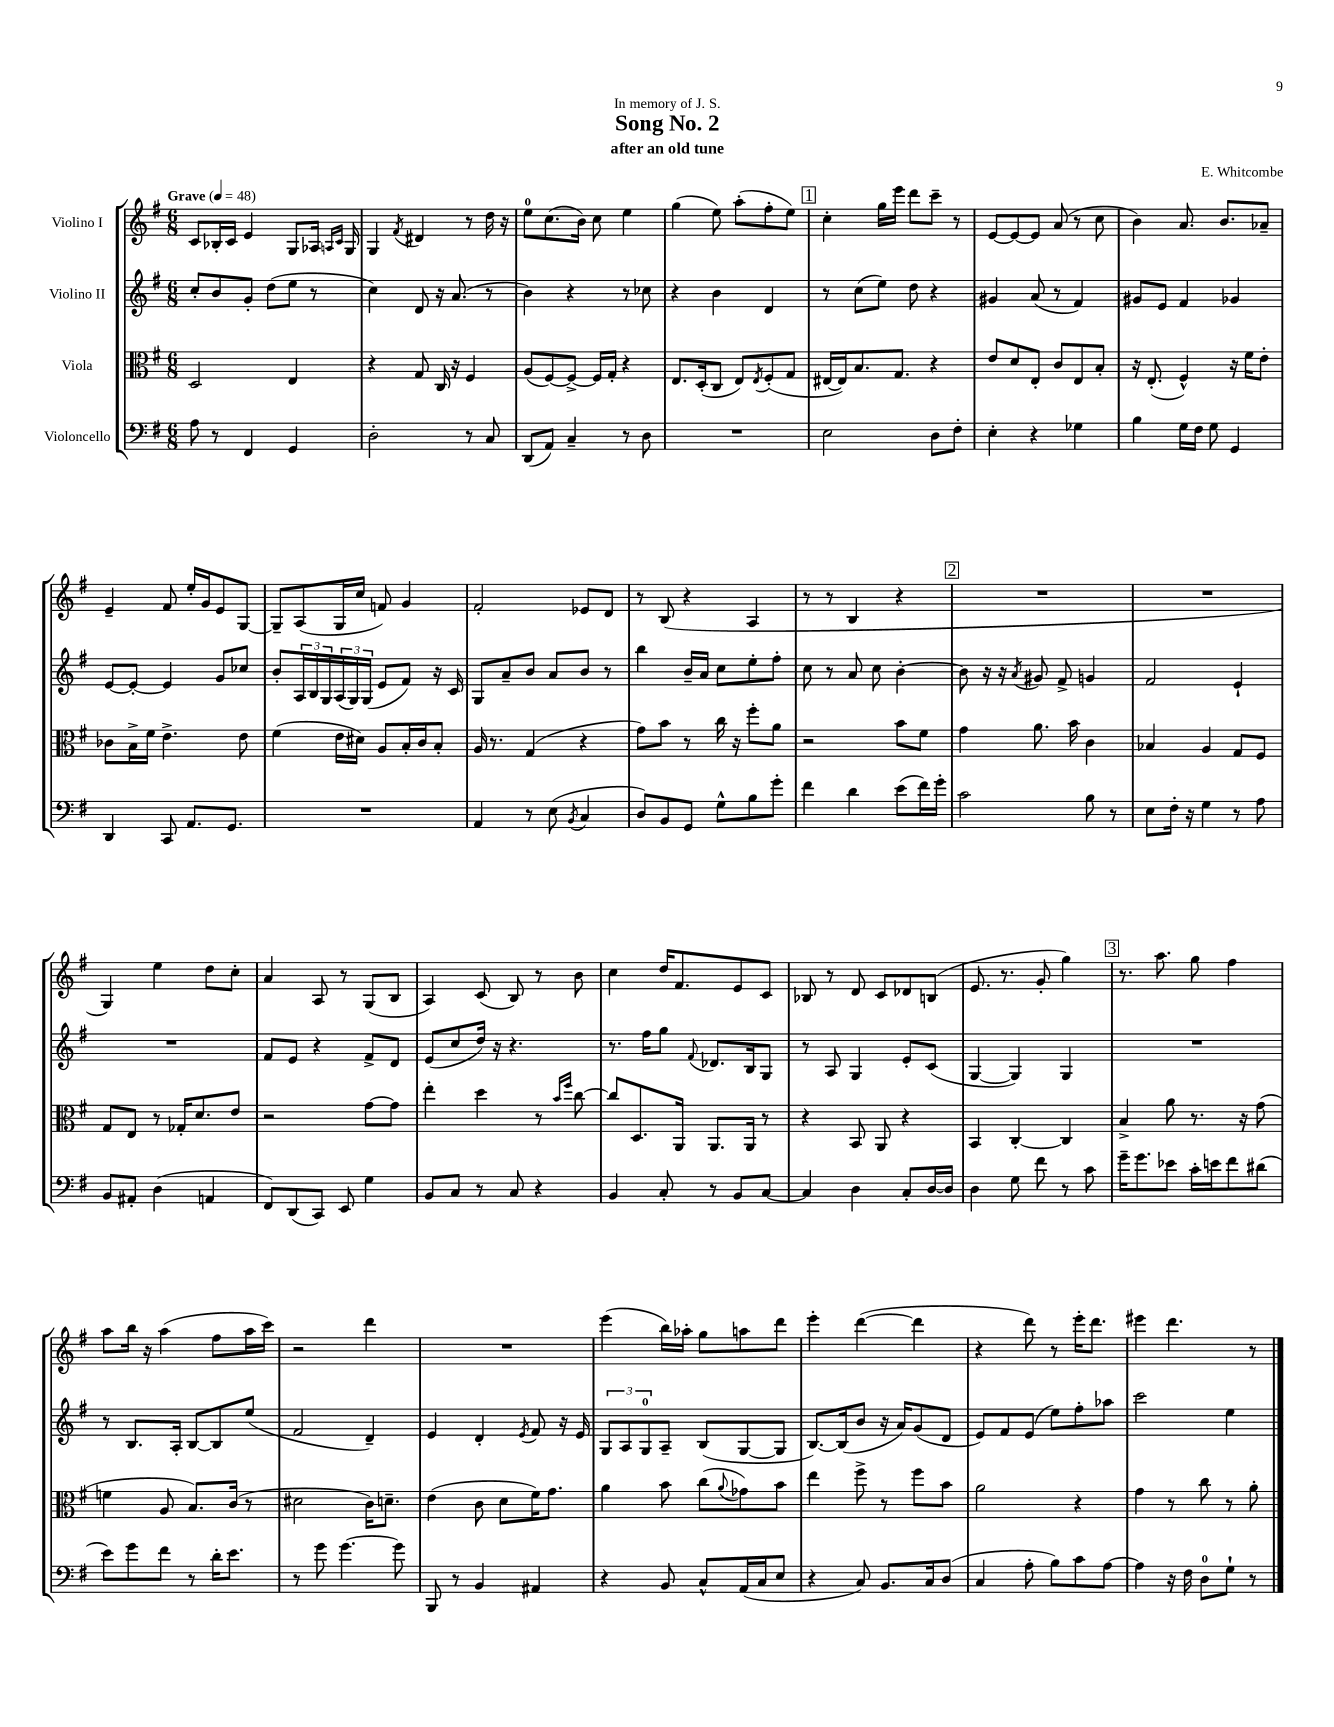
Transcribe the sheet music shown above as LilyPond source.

\header { title = "Song No. 2" composer = "E. Whitcombe" subtitle = "after an old tune" dedication = "In memory of J. S." }
<<
\new StaffGroup <<
\new Staff = "s0" \with { instrumentName = "Violino I" } {
    \clef treble \key g \major \numericTimeSignature \time 6/8 \tempo "Grave" 4 = 48
    c'8 bes16-. c'16 e'4 g8 aes16 \grace { a16 c'16 } g16 |
    g4 \acciaccatura { fis'8 } dis'4 r8 d''16 r16 |
    e''8-0 c''8.( b'16) c''8 e''4 |
    g''4( e''8) a''8-.( fis''8-. e''8) |
    \mark \markup { \box "1" } c''4-. g''16 e'''16 d'''8 c'''8-- r8 |
    e'8~ e'8~ e'8 a'8( r8 c''8 |
    b'4) a'8. b'8. aes'8-- |
    e'4-- fis'8 e''16-. g'16 e'8 g8~ |
    g8-- a8( g16 c''16 f'8) g'4 |
    fis'2-. ees'8 d'8 |
    r8 b8( r4 a4 |
    r8 r8 b4 r4 |
    \mark \markup { \box "2" } R2. |
    R2. |
    g4) e''4 d''8 c''8-. |
    a'4 a8 r8 g8( b8 |
    a4) c'8( b8) r8 b'8 |
    c''4 d''16 fis'8. e'8 c'8 |
    bes8 r8 d'8 c'8 des'8 b8( |
    e'8. r8. g'8-. g''4) |
    \mark \markup { \box "3" } r8. a''8. g''8 fis''4 |
    a''8 b''16 r16 a''4( fis''8 a''16 c'''16) |
    r2 d'''4 |
    R2. |
    e'''4( b''16) aes''16-. g''8 a''8 d'''8 |
    e'''4-. d'''4~( d'''4 |
    r4 d'''8) r8 e'''16-. d'''8. |
    eis'''4 d'''4. r8 \bar "|." |
}
\new Staff = "s1" \with { instrumentName = "Violino II" } {
    \clef treble \key g \major \numericTimeSignature \time 6/8
    c''8-. b'8 g'8-. d''8( e''8 r8 |
    c''4) d'8 r16 a'8.( r8 |
    b'4) r4 r8 ces''8 |
    r4 b'4 d'4 |
    \mark \markup { \box "1" } r8 c''8( e''8) d''8 r4 |
    gis'4 a'8( r8 fis'4) |
    gis'8 e'8 fis'4 ges'4 |
    e'8~ e'8~-. e'4 g'8 ces''8 |
    b'8-. \tuplet 3/2 { a16 b16 g16 } \tuplet 3/2 { a16( g16) g16( } e'8 fis'8) r16 c'16 |
    g8 a'8-- b'8 a'8 b'8 r8 |
    b''4 b'16-- a'16 c''8 e''8-. fis''8-. |
    c''8 r8 a'8 c''8 b'4~-. |
    \mark \markup { \box "2" } b'8 r16 r16 \acciaccatura { a'8 } gis'8 fis'8-> g'4 |
    fis'2 e'4-! |
    R2. |
    fis'8 e'8 r4 fis'8-> d'8 |
    e'8( c''8 d''16) r16 r4. |
    r8. fis''16 g''8 \appoggiatura { fis'8 } des'8. b16 g8 |
    r8 a8 g4 e'8-. c'8( |
    g4~ g4) g4 |
    \mark \markup { \box "3" } R2. |
    r8 b8. a16-. b8~ b8 e''8( |
    fis'2 d'4--) |
    e'4 d'4-. \acciaccatura { e'8 } fis'8 r16 e'16 |
    \tuplet 3/2 { g8 a8 g8-0 } a8-- b8( g8~ g8 |
    b8.~) b16( b'8 r16 a'16) g'8( d'8 |
    e'8) fis'8 e'8( e''8) fis''8-. aes''8 |
    c'''2 e''4 \bar "|." |
}
\new Staff = "s2" \with { instrumentName = "Viola" } {
    \clef alto \key g \major \numericTimeSignature \time 6/8
    d2 e4 |
    r4 g8 c16 r16 fis4 |
    a8( fis8~) fis8~-> fis16 g16-. r4 |
    e8. d16-.( c8 e8) \acciaccatura { e8 } fis8-.( g8 |
    \mark \markup { \box "1" } eis16~ eis16) b8. g8. r4 |
    e'8 d'8 e8-. c'8 e8 b8-. |
    r16 e8.-.( fis4-^) r16 fis'16 e'8-. |
    ces'8 b16-> fis'16 e'4.-> e'8 |
    fis'4( e'16 dis'16) a8 b16-. c'16 b8-. |
    a16 r8. g4( r4 |
    g'8) b'8 r8 c''16 r16 fis''8-. a'8 |
    r2 b'8 fis'8 |
    \mark \markup { \box "2" } g'4 a'8. b'16 c'4 |
    bes4 a4 g8 fis8 |
    g8 e8 r8 ges16-. d'8. e'8 |
    r2 g'8~ g'8 |
    e''4-. d''4 r8 \grace { b'16 fis''16 } c''8~ |
    c''8 d8. a,16 a,8. a,16 r8 |
    r4 b,8 a,8 r4 |
    b,4 c4~-. c4 |
    \mark \markup { \box "3" } b4-> a'8 r8. r16 g'8( |
    f'4 a8 b8.) c'16( r8 |
    dis'2 c'16) d'8.-- |
    e'4( c'8 d'8 fis'16) g'8. |
    a'4 b'8 c''8( \appoggiatura { a'8 } ges'8) b'8 |
    e''4 fis''8-> r8 fis''8 b'8 |
    a'2 r4 |
    g'4 r8 c''8 r8 a'8-. \bar "|." |
}
\new Staff = "s3" \with { instrumentName = "Violoncello" } {
    \clef bass \key g \major \numericTimeSignature \time 6/8
    a8 r8 fis,4 g,4 |
    d2-. r8 c8 |
    d,8( a,8) c4-- r8 d8 |
    R2. |
    \mark \markup { \box "1" } e2 d8 fis8-. |
    e4-. r4 ges4 |
    b4 g16 fis16 g8 g,4 |
    d,4 c,8 a,8. g,8. |
    R2. |
    a,4 r8 e8( \acciaccatura { b,8 } c4 |
    d8) b,8 g,8 g8-^ b8 g'8-. |
    fis'4 d'4 e'8( fis'16) g'16-. |
    \mark \markup { \box "2" } c'2 b8 r8 |
    e8 fis16-. r16 g4 r8 a8 |
    b,8 ais,8-. d4( a,4 |
    fis,8) d,8( c,8) e,8 g4 |
    b,8 c8 r8 c8 r4 |
    b,4 c8-. r8 b,8 c8~ |
    c4 d4 c8-. d16~ d16 |
    d4 g8 fis'8 r8 c'8 |
    \mark \markup { \box "3" } g'16-- g'8. ees'8 c'16-. e'16 fis'8 dis'8( |
    e'8) g'8 fis'8 r8 d'16-. e'8. |
    r8 g'8 g'4.~ g'8 |
    b,,8 r8 b,4 ais,4 |
    r4 b,8 c8-^ a,16( c16 e8 |
    r4 c8) b,8. c16 d8( |
    c4 a8-. b8) c'8 a8~ |
    a4 r16 fis16 d8-0 g8-! r8 \bar "|." |
}
>>
>>
\layout { \context { \Score \remove "Bar_number_engraver" } }
